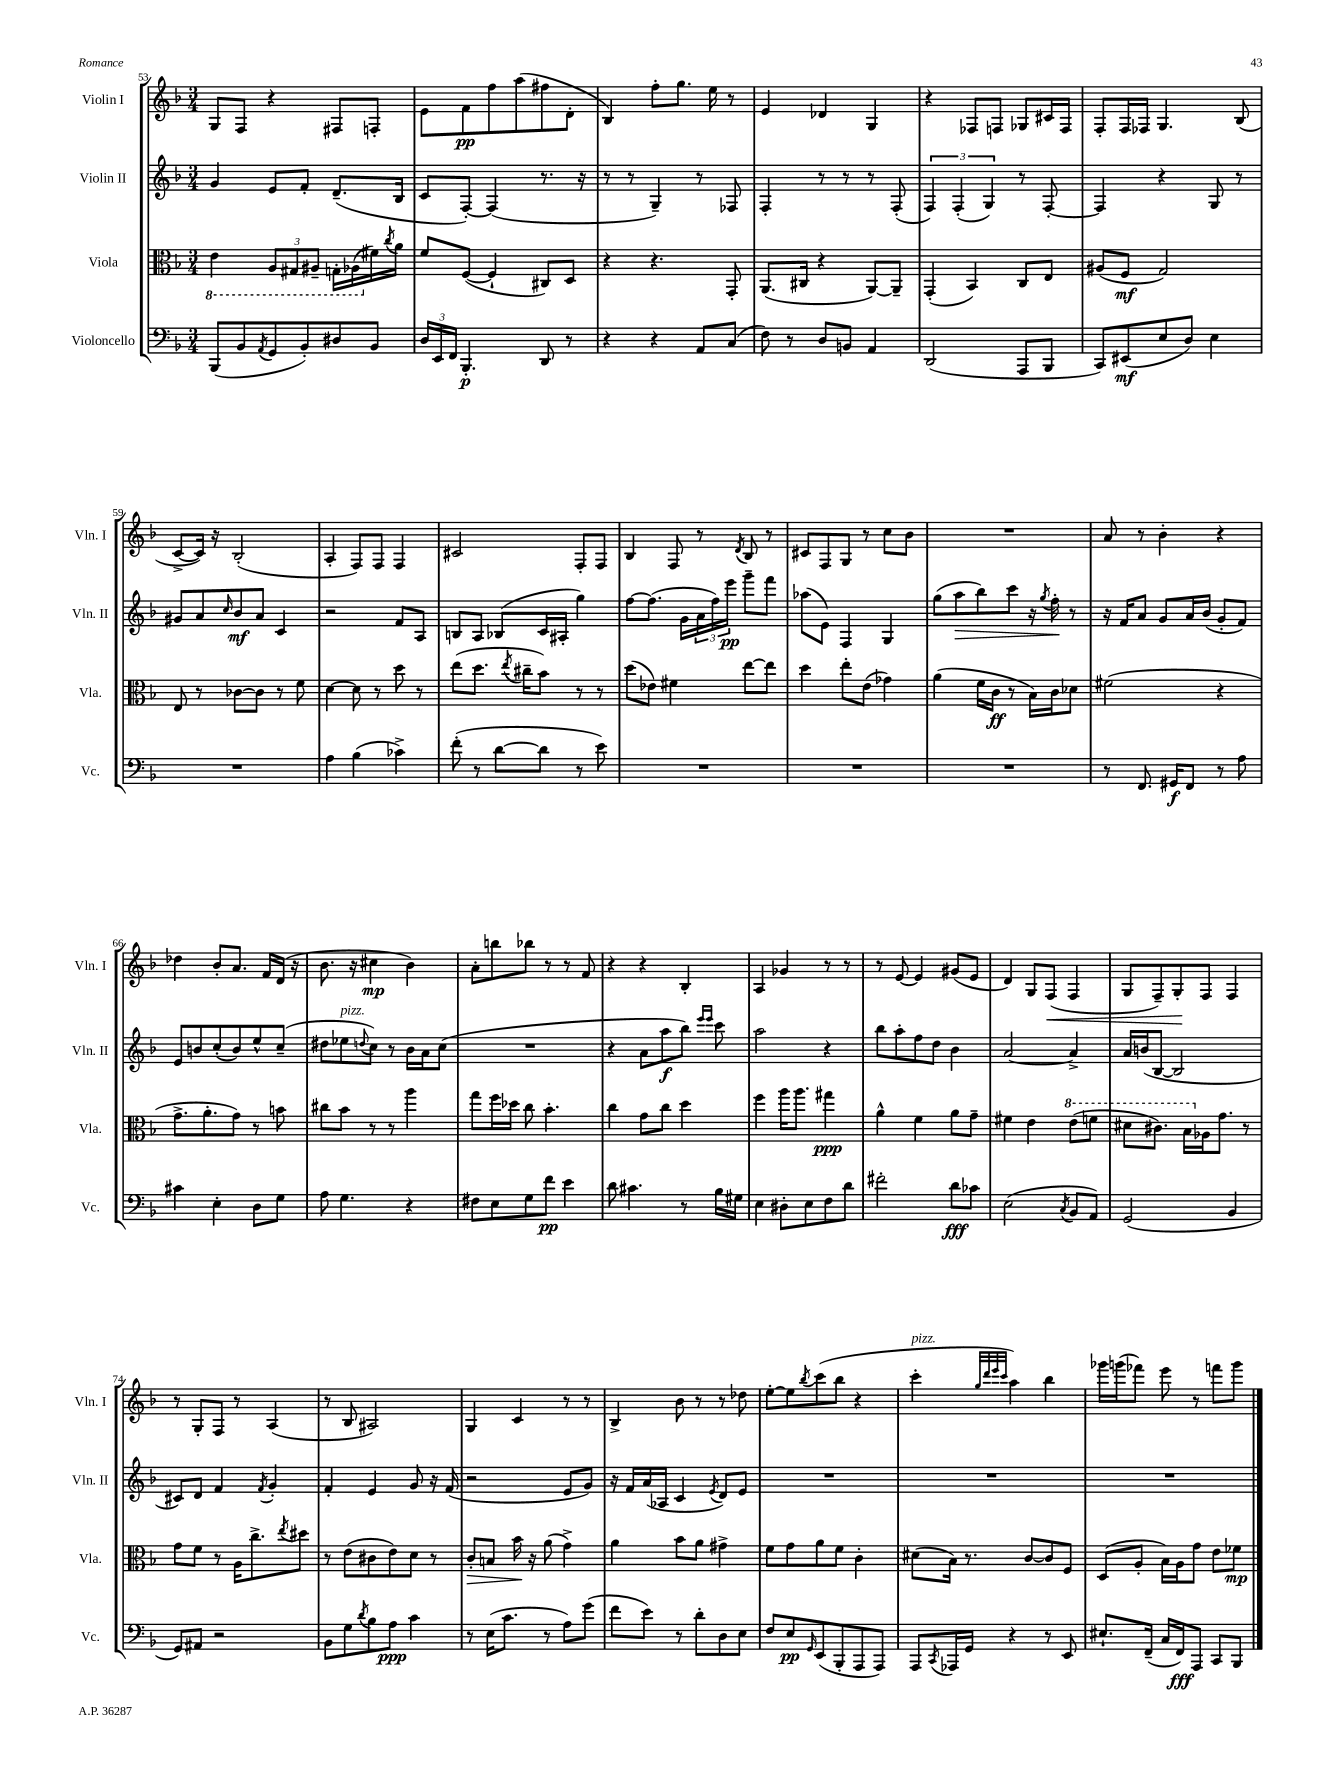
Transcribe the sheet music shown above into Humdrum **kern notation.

**kern	**dynam	**kern	**dynam	**kern	**dynam	**kern	**dynam
*part4	*part4	*part3	*part3	*part2	*part2	*part1	*part1
*staff4	*staff4	*staff3	*staff3	*staff2	*staff2	*staff1	*staff1
*I"Violoncello	*	*I"Viola	*	*I"Violin II	*	*I"Violin I	*
*I'Vc.	*	*I'Vla.	*	*I'Vln. II	*	*I'Vln. I	*
*clefF4	*	*clefC3	*	*clefG2	*	*clefG2	*
*k[b-]	*	*k[b-]	*	*k[b-]	*	*k[b-]	*
*M3/4	*	*M3/4	*	*M3/4	*	*M3/4	*
*	*	*8ba	*	*	*	*	*
=53	=53	=53	=53	=53	=53	=53	=53
(8BBB-/L	.	4E\	.	4g/	.	8G/L	.
8BB-/	.	.	.	.	.	8F/J	.
8qAA/	.	.	.	.	.	.	.
8GG/	.	12AA/L	.	8e/L	.	4r	.
.	.	12GG#X/	.	.	.	.	.
8BB-'/)	.	.	.	8f'/J	.	.	.
.	.	12AA#X~/J	.	.	.	.	.
8D#X/	.	16GGn'\LL	.	(8.d~/L	.	8F#X/L	.
.	.	(16AA-X\	.	.	.	.	.
*	*	*X8ba	*	*	*	*	*
8BB-/J	.	16f#X\)	.	.	.	8Fn'/J	.
.	.	8qcc/	.	.	.	.	.
.	.	16a\JJ	.	16B-/Jk	.	.	.
=54	=54	=54	=54	=54	=54	=54	=54
24D/LL	.	8f/L	.	8c/L	.	8e\L	.
24EE/	.	.	.	.	.	.	.
24FF/JJ	.	.	.	.	.	.	.
4.BBB-'/	p	([8F/J	.	[8F'/J)	.	8f\	pp
.	.	4F`/]	.	(4F/]	.	8ff\	.
.	.	.	.	.	.	(8aa\	.
8DD/	.	8C#X/L)	.	8.r	.	8ff#X\	.
8r	.	8D/J	.	.	.	8d'\J	.
.	.	.	.	16r	.	.	.
=55	=55	=55	=55	=55	=55	=55	=55
4r	.	4r	.	8r	.	4B-/)	.
.	.	.	.	8r	.	.	.
4r	.	4.r	.	4G~/)	.	8ff'\L	.
.	.	.	.	.	.	8.gg\J	.
8AA/L	.	.	.	8r	.	.	.
.	.	.	.	.	.	16ee\	.
(8C/J	.	8GG'/	.	8F-X/	.	8r	.
=56	=56	=56	=56	=56	=56	=56	=56
8F\)	.	(8.AA/L	.	4F'/	.	4e/	.
8r	.	.	.	.	.	.	.
.	.	16C#X/Jk	.	.	.	.	.
8D/L	.	4r	.	8r	.	4d-X/	.
8BBn/J	.	.	.	8r	.	.	.
4AA/	.	[8AA/L)	.	8r	.	4G/	.
.	.	8AA~/J]	.	(8F'/	.	.	.
=57	=57	=57	=57	=57	=57	=57	=57
(2DD/	.	(4GG'/	.	6F/)	.	4r	.
.	.	.	.	(6F'/	.	.	.
.	.	4BB-/)	.	.	.	8F-X/L	.
.	.	.	.	6G/)	.	.	.
.	.	.	.	.	.	8Fn/J	.
8AAA/L	.	8C/L	.	8r	.	8G-X/L	.
8BBB-/J	.	8E/J	.	[8F'/	.	16c#X/L	.
.	.	.	.	.	.	16F/JJ	.
=58	=58	=58	=58	=58	=58	=58	=58
8CC/L)	.	(8A#X/L	.	4F/]	.	8F'/L	.
(8EE#X/	mf	8F/J	mf	.	.	16F/L	.
.	.	.	.	.	.	16F-X/JJ	.
8E/	.	2G/)	.	4r	.	4.G/	.
8D/J)	.	.	.	.	.	.	.
4E\	.	.	.	8G/	.	.	.
.	.	.	.	8r	.	(8B-/	.
!!LO:LB:g=z
=59	=59	=59	=59	=59	=59	=59	=59
2.r	.	8E/	.	8g#X/L	.	[8c^/L	.
.	.	8r	.	8a/	.	16c/Jk])	.
.	.	.	.	.	.	16r	.
.	.	.	.	16qqcc/	.	.	.
.	.	[8c-X\L	.	8b-/	mf	(2B-'/	.
.	.	8c-\J]	.	8a/J	.	.	.
.	.	8r	.	4c/	.	.	.
.	.	8f\	.	.	.	.	.
=60	=60	=60	=60	=60	=60	=60	=60
4A\	.	[4d\	.	2r	.	4A'/	.
(4B-\	.	8d\]	.	.	.	8F/L)	.
.	.	8r	.	.	.	8F/J	.
4c-X^\)	.	8dd\	.	8f/L	.	4F/	.
.	.	8r	.	8A/J	.	.	.
=61	=61	=61	=61	=61	=61	=61	=61
(8f'\	.	(8ee\L	.	8Bn/L	.	2c#X/	.
8r	.	8.dd\J	.	8A/J	.	.	.
[8d\L	.	.	.	(8B-X/L	.	.	.
.	.	8qee/	.	.	.	.	.
.	.	16cc#X~\KL	.	.	.	.	.
8d\J]	.	8b-\J)	.	16c/L	.	.	.
.	.	.	.	16A#X'/JJ	.	.	.
8r	.	8r	.	4gg\)	.	8F'/L	.
8e\)	.	8r	.	.	.	8F/J	.
=62	=62	=62	=62	=62	=62	=62	=62
2.r	.	(8dd\L	.	[8ff\L	.	4B-/	.
.	.	8e-X\J)	.	(8.ff\J]	.	.	.
.	.	4f#X\	.	.	.	8F/	.
.	.	.	.	16g\LL	.	.	.
.	.	.	.	24a\	.	8r	.
.	.	.	.	24ff\)	.	.	.
.	.	.	.	24eee\JJ	pp	.	.
.	.	.	.	.	.	8qd/	.
.	.	[8ee\L	.	8ggg~\L	.	8B-/	.
.	.	8ee\J]	.	8fff\J	.	8r	.
=63	=63	=63	=63	=63	=63	=63	=63
2.r	.	4dd\	.	(8aa-X\L	.	8c#X/L	.
.	.	.	.	8e\J)	.	8F/	.
.	.	8ee'\L	.	4F/	.	8G/J	.
.	.	(8e\J	.	.	.	8r	.
.	.	4g-X\)	.	4G/	.	8cc\L	.
.	.	.	.	.	.	8b-\J	.
=64	=64	=64	=64	=64	=64	=64	=64
2.r	.	(4a\	.	(8gg\L	.	2.r	.
!	!	!	!	!	!LO:HP:b	!	!
.	.	.	.	8aa\	>	.	.
.	.	16f\LL	.	8bb-\)	.	.	.
.	.	16c\JJ	ff	.	.	.	.
.	.	8r	.	8ccc\J	.	.	.
.	.	16B-\LL)	.	16r	.	.	.
.	.	.	.	8qgg/	.	.	.
.	.	16c\J	.	16ff'\	.	.	.
.	.	8d-X\J	.	8r	]	.	.
=65	=65	=65	=65	=65	=65	=65	=65
8r	.	(2f#X\	.	16r	.	8a/	.
.	.	.	.	16f/KL	.	.	.
8.FF/	.	.	.	8a/J	.	8r	.
.	.	.	.	8g/L	.	4b-'\	.
16GG#X/KL	f	.	.	.	.	.	.
8FF/J	.	.	.	16a/L	.	.	.
.	.	.	.	(16b-/JJ	.	.	.
8r	.	4r	.	8g'/L	.	4r	.
8A\	.	.	.	8f/J)	.	.	.
!!LO:LB:g=z
=66	=66	=66	=66	=66	=66	=66	=66
4c#X\	.	8.g^\L	.	8e/L	.	4dd-X\	.
.	.	.	.	8bn/	.	.	.
.	.	8.a'\	.	.	.	.	.
4E'\	.	.	.	(8cc'/	.	8b-'/L	.
.	.	8g\J)	.	8b/)	.	8.a/J	.
8D\L	.	8r	.	8ee^^/	.	.	.
.	.	.	.	.	.	16f/LL	.
8G\J	.	8bn\	.	(8cc~/J	.	(16d/JJ	.
.	.	.	.	.	.	16r	.
=67	=67	=67	=67	=67	=67	=67	=67
8A\	.	8cc#X\L	.	8dd#X\L	.	8.b-\	.
!	!	!	!	!LO:TX:a:i:t=pizz.	!	!	!
4.G\	.	8b-\J	.	8ee-X\	.	.	.
.	.	.	.	.	.	16r	.
.	.	.	.	8qqddn/	.	.	.
.	.	8r	.	8cc\J)	.	4cc#X\	mp
.	.	8r	.	8r	.	.	.
4r	.	4aa\	.	16b-\LL	.	4b-\)	.
.	.	.	.	16a\J	.	.	.
.	.	.	.	(8cc\J	.	.	.
=68	=68	=68	=68	=68	=68	=68	=68
8F#X\L	.	8gg\L	.	2.r	.	8a'\L	.
8E\	.	16ff\L	.	.	.	8bbn\	.
.	.	16dd-X\JJ	.	.	.	.	.
8G\	.	8cc\	.	.	.	8bb-X\J	.
8f\J	pp	4.b-'\	.	.	.	8r	.
4e\	.	.	.	.	.	8r	.
.	.	.	.	.	.	8f/	.
=69	=69	=69	=69	=69	=69	=69	=69
8d\	.	4cc\	.	4r	.	4r	.
4.c#X\	.	.	.	.	.	.	.
.	.	8g\L	.	8a\L	.	4r	.
.	.	8cc\J	.	8aa\	f	.	.
8r	.	4dd\	.	8bb-\J)	.	4B-'/	.
.	.	.	.	16qqeee/LL	.	.	.
.	.	.	.	16qqeee/JJ	.	.	.
16B-\LL	.	.	.	8ccc\	.	.	.
16G#X\JJ	.	.	.	.	.	.	.
=70	=70	=70	=70	=70	=70	=70	=70
4E\	.	4ff\	.	2aa\	.	4A/	.
8D#X'\L	.	16aa\KL	.	.	.	4g-X/	.
.	.	8.aa\J	.	.	.	.	.
8E\	.	.	.	.	.	.	.
8F\	.	4gg#X\	ppp	4r	.	8r	.
8d\J	.	.	.	.	.	8r	.
=71	=71	=71	=71	=71	=71	=71	=71
2f#X'\	.	4a^^\	.	8bb-\L	.	8r	.
.	.	.	.	8aa'\	.	[8e/	.
.	.	4f\	.	8ff\	.	4e/]	.
.	.	.	.	8dd\J	.	.	.
8d\L	fff	8a\L	.	4b-\	.	(8g#X/L	.
8c-X\J	.	8g~\J	.	.	.	8e/J	.
=72	=72	=72	=72	=72	=72	=72	=72
(2E\	.	4f#X\	.	[2a/	.	4d/)	.
.	.	4e\	.	.	.	8G/L	.
!	!	!	!	!	!	!	!LO:HP:b
.	.	.	.	.	.	(8F/J	<
8qC/	.	.	.	.	.	.	.
*	*	*8va	*	*	*	*	*
8BB-/L	.	(8ee\L	.	4a^/]	.	4F/	.
8AA/J)	.	8ffn\J	.	.	.	.	.
=73	=73	=73	=73	=73	=73	=73	=73
(2GG/	.	8dd#X\L	.	16a/LL	.	8G/L	.
.	.	.	.	(16bn/J	.	.	.
.	.	8.cc#X\J)	.	[8B-/J	.	8F~/)	.
.	.	.	.	2B-/]	.	8G'/	.
.	.	16b-\LL	.	.	.	.	.
*	*	*X8va	*	*	*	*	*
.	.	16A-X\J	.	.	.	8F/J	[
.	.	8.g\J	.	.	.	.	.
4BB-/	.	.	.	.	.	4F/	.
.	.	8r	.	.	.	.	.
!!LO:LB:g=z
=74	=74	=74	=74	=74	=74	=74	=74
8GG/L)	.	8g\L	.	8c#X/L)	.	8r	.
8AA#X/J	.	8f\J	.	8d/J	.	8G'/L	.
2r	.	8r	.	4f/	.	8F/J	.
.	.	16A\KL	.	.	.	8r	.
.	.	8.cc^\	.	.	.	.	.
.	.	.	.	8qf/	.	.	.
.	.	.	.	4g'/	.	(4A/	.
.	.	8qee/	.	.	.	.	.
.	.	8dd#X\J	.	.	.	.	.
=75	=75	=75	=75	=75	=75	=75	=75
8BB-\L	.	8r	.	4f'/	.	8r	.
8G\	.	(8e\L	.	.	.	8B-/	.
8qd/	.	.	.	.	.	.	.
8B-\	.	8c#X\	.	4e/	.	2A#X/)	.
8A\J	ppp	8e\)	.	.	.	.	.
4c\	.	8d\J	.	8g/	.	.	.
.	.	8r	.	16r	.	.	.
.	.	.	.	(16f/	.	.	.
=76	=76	=76	=76	=76	=76	=76	=76
!	!	!	!LO:HP:b	!	!	!	!
8r	.	8c'/L	>	2r	.	4G/	.
(16E\KL	.	8Bn/J	.	.	.	.	.
8.c\J	.	.	.	.	.	.	.
.	.	16b-\	.	.	.	4c/	.
.	.	16r	]	.	.	.	.
8r	.	(8a\	.	.	.	.	.
8A\L)	.	4g^\)	.	8e/L	.	8r	.
(8g\J	.	.	.	8g/J)	.	8r	.
=77	=77	=77	=77	=77	=77	=77	=77
8f\L	.	4a\	.	16r	.	4B-^/	.
.	.	.	.	16f/LL	.	.	.
8e\J)	.	.	.	(16a/	.	.	.
.	.	.	.	16A-X/JJ	.	.	.
8r	.	8b-\L	.	4c/	.	8b-\	.
8d'\L	.	8a\J	.	.	.	8r	.
.	.	.	.	8qe/	.	.	.
8D\	.	4g#X^\	.	8d/L)	.	8r	.
8E\J	.	.	.	8e/J	.	8dd-X\	.
=78	=78	=78	=78	=78	=78	=78	=78
8F/L	.	8f\L	.	2.r	.	[8ee'\L	.
8E/	pp	8g\	.	.	.	8ee\]	.
16qqGG/	.	.	.	.	.	8qbb-/	.
(8EE/	.	8a\	.	.	.	(8ccc\	.
8BBB-'/	.	8f\J	.	.	.	8bb-\J	.
8AAA/	.	4c'\	.	.	.	4r	.
8AAA/J)	.	.	.	.	.	.	.
=79	=79	=79	=79	=79	=79	=79	=79
!	!	!	!	!	!	!LO:TX:a:i:t=pizz.	!
8AAA/L	.	(8d#X\L	.	2.r	.	4ccc'\	.
8qCC/	.	.	.	.	.	.	.
16AAA-X/L	.	16B-\Jk)	.	.	.	.	.
16GG/JJ	.	8.r	.	.	.	.	.
.	.	.	.	.	.	32qqgg/LLL	.
.	.	.	.	.	.	32qqddd/	.
.	.	.	.	.	.	32qqeee/	.
.	.	.	.	.	.	32qqccc/JJJ	.
4r	.	.	.	.	.	4aa\)	.
.	.	[8c/L	.	.	.	.	.
8r	.	8c/]	.	.	.	4bb-\	.
8EE/	.	8F/J	.	.	.	.	.
=80	=80	=80	=80	=80	=80	=80	=80
8.E#X`/L	.	(8D/L	.	2.r	.	16ggg-X\LL	.
.	.	.	.	.	.	(16gggn\J	.
.	.	8A'/J	.	.	.	8fff-X\J)	.
(16FF~/Jk	.	.	.	.	.	.	.
16C/LL	.	16B-\LL)	.	.	.	8eee\	.
16FF/J)	fff	16A\J	.	.	.	.	.
8AAA/J	.	8g\J	.	.	.	8r	.
8CC/L	.	8e\L	.	.	.	8fffn\L	.
8BBB-/J	.	8f-X\J	mp	.	.	8ggg\J	.
==	==	==	==	==	==	==	==
*-	*-	*-	*-	*-	*-	*-	*-
